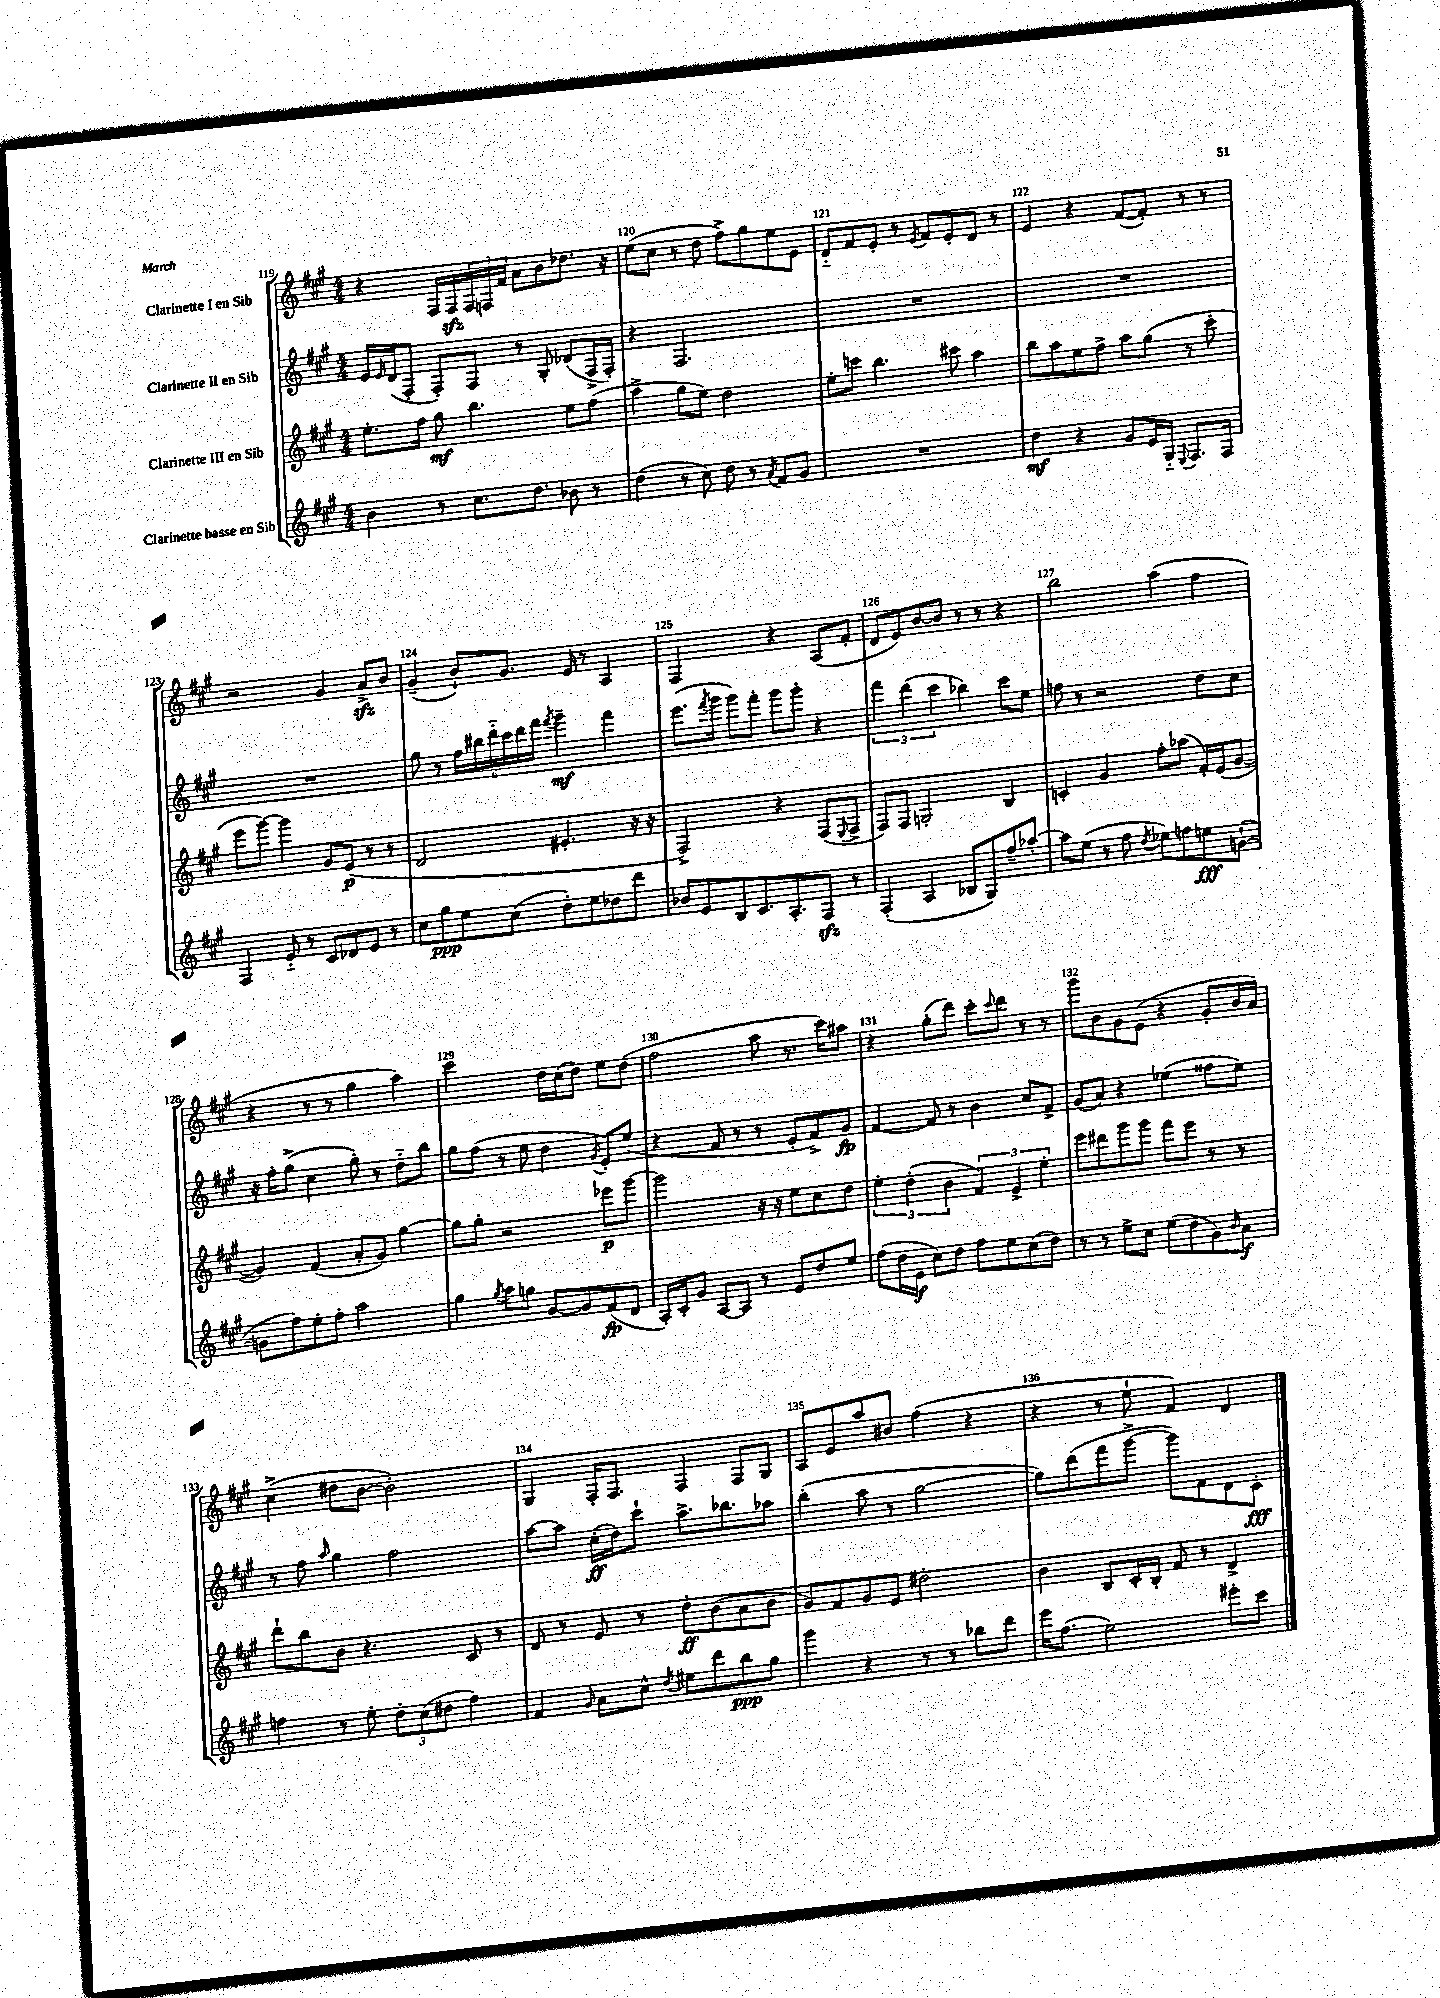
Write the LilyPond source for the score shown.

<<
\new StaffGroup <<
\new Staff = "s0" \with { instrumentName = "Clarinette I en Sib" } {
    \clef treble \key a \major \numericTimeSignature \time 4/4
    r4 fis16 fis16\sfz \tuplet 3/2 { fis16 f16 fis'16 } a'8 b'8 des''8. r16 |
    e''8( cis''8 r8 d''8 fis''8->) gis''8 e''8 e'8 |
    d'8-_ fis'8 e'8-. r8 \acciaccatura { e'8 } fis'8 e'8-. d'8 r8 |
    e'4 r4 fis'8~( fis'8-.) r8 r8 |
    r2 gis'4 a'8->\sfz b'8 |
    gis'4--( b'8-!) gis'8. e'16 r8 a4 |
    fis2 r4 a8( fis'8-. |
    d'8 e'8) b'8~ b'8 r8 r8 r4 |
    b''2 a''4( fis''4 |
    r4 r8 r8 gis''4 a''4) |
    cis'''2 d''16 cis''16( d''8) e''8 d''8( |
    fis''2 a''8 r8. cis'''16) ais''8 |
    r4 gis''8-.( d'''8) cis'''8-. \appoggiatura { cis'''8 } d'''8 r8 r8 |
    gis'''8 b'8 gis'8 e'8( r4 gis'8-. b'16 a'16) |
    cis''4->( dis''8 b'8~ b'2-.) |
    gis4 fis16-. fis8. fis4 fis8 gis8 |
    a8 e'8 a''8 bis'8 fis''4( r4 |
    r4 r8 e''8-! fis'4) d'4 \bar "|." |
}
\new Staff = "s1" \with { instrumentName = "Clarinette II en Sib" } {
    \clef treble \key a \major \numericTimeSignature \time 4/4
    e'16 \grace { e'16 } d'16( fis8-. fis8-.) fis8 r8 gis8-. des'8( fis16-> fis16-.) |
    r4 fis2. |
    R1 |
    R1 |
    R1 |
    gis''8 r8 \tuplet 6/4 { fis''16 bis''16 d'''16-_ cis'''16 d'''16 fis'''16 } \acciaccatura { fis'''8 } gis'''4--\mf fis'''4 |
    e'''8.( \acciaccatura { fis'''8 } gis'''16 gis'''8) fis'''8-. gis'''8 gis'''8-. r4 |
    \tuplet 3/2 { fis'''4 d'''4( cis'''4 } bes''4) cis'''8 e''8 |
    f''8 r8 r2 d''8 cis''8 |
    r16 fis''16-. gis''8->( cis''4 gis''8-.) r8 d''8-_ b''8 |
    gis''8 fis''8( r8 e''8 d''4 \acciaccatura { gis'8 } e'8-.) e''8( |
    r4 fis'8 r8 r8 e'8-. fis'8->) gis'8\fp |
    fis'4~ fis'8 r8 b'4 cis''8 fis'8-> |
    gis'8( a'8) r4 ees''4( fisis''8 ees''8) |
    r8 fis''8 \grace { a''16 } gis''4 fis''2 |
    a''8~ a''8 cis''16-.\ff( d''16) cis'''8-! a''8.-> bes''8. aes''8 |
    b''4-.( a''8 r8 gis''2~ |
    gis''8) d'''8( fis'''8 gis'''8~-> gis'''8) fis'8 d'8 cis'8-.\fff \bar "|." |
}
\new Staff = "s2" \with { instrumentName = "Clarinette III en Sib" } {
    \clef treble \key a \major \numericTimeSignature \time 4/4
    e''8.-. fis''16 gis''8\mf b''4. e''8 fis''8( |
    a''4-> gis''8 e''8) d''2 |
    e''8-. c'''8 b''4. cis'''8 a''4 |
    b''8 a''8 e''8 fis''8-> a''8 gis''8( r8 cis'''8-. |
    e'''8 gis'''8~) gis'''4 gis'8 e'8\p( r8 r8 |
    d'2 eis'4.-. r16 r16 |
    fis2->) r4 fis8( \appoggiatura { e8 } fis8-> |
    fis8) fis8 g2-. b4 |
    c'4-. gis'4 fis''8-. aes''8( fis'16-.) e'16( gis'8~ |
    gis'4) fis'4( a'8-. gis'8) gis''4~ |
    gis''8 gis''8-. r2 ees'''8\p gis'''8~ |
    gis'''2 r16 r16 e''8 cis''8 d''8 |
    \tuplet 3/2 { e''4-. d''4-.( b'4 } \tuplet 3/2 { fis'4) e'4-> e''4-. } |
    e'''8 dis'''8 gis'''8 gis'''8 fis'''8 e'''8 r8 r8 |
    d'''8-! b''8 b'8 r4. cis'8 r8 |
    d'8 r8 e'8 r8 d''8-.\ff b'8( a'8 b'8 |
    gis'8) fis'8 gis'8 e'8 dis''2-. |
    b'4 b8 cis'16-. b16-. fis'8 r8 d'4-> \bar "|." |
}
\new Staff = "s3" \with { instrumentName = "Clarinette basse en Sib" } {
    \clef treble \key a \major \numericTimeSignature \time 4/4
    b'4 r8 cis''8. d''8. bes'8 r8 |
    d''4( r8 cis''8) d''8 r8 \acciaccatura { a'8 } fis'8 gis'8 |
    R1 |
    d''4\mf r4 gis'8 e'16 gis16-_ \appoggiatura { e8 } fis8. fis16 |
    fis4 e'8-_ r8 cis'8 des'8 e'8 r8 |
    cis''8 gis''8\ppp e''8 cis''8( d''8-.) e''8 des''8 d'''8 |
    bes'8 e'8 b8 cis'8. a8.-. fis8\sfz r8 |
    fis4-.( a4 bes8 gis8) fis''8-- aes''8~-. |
    aes''8 e''8( r8 fis''8 \acciaccatura { d''8 } ees''8) f''8 e''8\fff g'8~-!( |
    g'8 fis''8) e''8-. fis''8-. a''2 |
    gis''4 \acciaccatura { gis''8 } a''8 g''8 gis'8~ gis'8 fis'8\fp( d'8 |
    a16-.) cis'16-. gis'8 a8~ a8 r8 e'8 d''8 e''8 |
    fis''8( d''16 e'16\f cis''8) d''8 fis''8 e''8 cis''8( d''8) |
    r8 r8 e''8-> cis''8 e''8( d''8 gis'8) \grace { b'16 } a'8\f |
    f''4 r8 e''8-. \tuplet 3/2 { d''8-. cis''8( dis''8 } f''4) |
    fis'4 \grace { gis'16 } a'8 cis''8-^ \acciaccatura { d''8 } eis''8 d'''8 b''8\ppp gis''8 |
    gis'''4 r4 r8 r8 bes''8 d'''8 |
    e'''16 fis''8.( e''2) eis'''8-. cis'''8 \bar "|." |
}
>>
>>
\layout { \context { \Score currentBarNumber = #119 \override BarNumber.break-visibility = ##(#f #t #t) barNumberVisibility = #all-bar-numbers-visible } }
